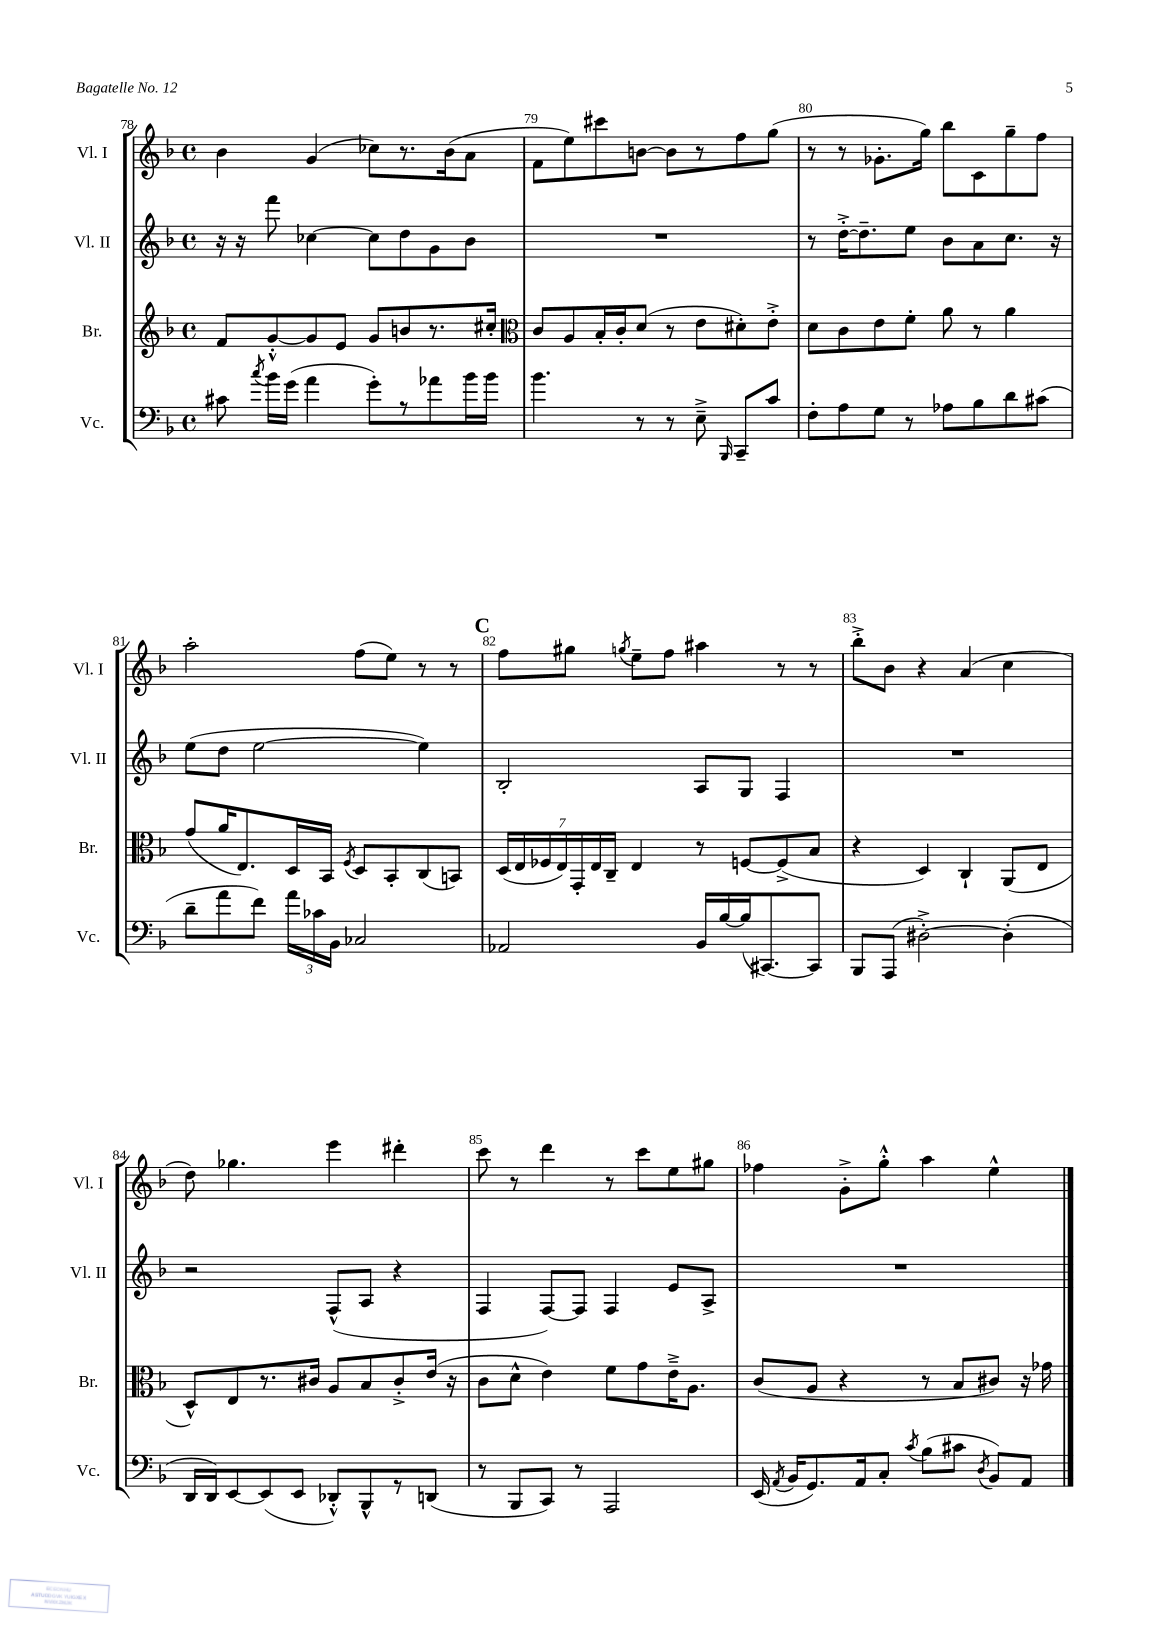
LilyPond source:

<<
\new StaffGroup <<
\new Staff = "s0" \with { instrumentName = "Vl. I" shortInstrumentName = "Vl. I" } {
    \clef treble \key f \major \defaultTimeSignature \time 4/4
    \autoBeamOff bes'4 g'4( ces''8[) r8. bes'16( a'8] |
    f'8[ e''8) cis'''8 b'8]~ b'8[ r8 f''8 g''8]( |
    r8 r8 ges'8.[-. g''16]) bes''8[ c'8 g''8-- f''8] |
    a''2-. f''8[( e''8]) r8 r8 |
    \mark \markup { \bold "C" } f''8[ gis''8] \acciaccatura { g''8 } e''8[-- f''8] ais''4 r8 r8 |
    bes''8[-.-> bes'8] r4 a'4( c''4 |
    d''8) ges''4. e'''4 dis'''4-. |
    c'''8 r8 d'''4 r8 c'''8[ e''8 gis''8] |
    fes''4 g'8[-.-> g''8]-.-^ a''4 e''4-^ \bar "|." |
}
\new Staff = "s1" \with { instrumentName = "Vl. II" shortInstrumentName = "Vl. II" } {
    \clef treble \key f \major \defaultTimeSignature \time 4/4
    \autoBeamOff r16 r16 f'''8 ces''4~ ces''8[ d''8 g'8 bes'8] |
    R1 |
    r8 d''16[~-.-> d''8.-- e''8] bes'8[ a'8 c''8.] r16 |
    e''8[( d''8] e''2~ e''4) |
    \mark \markup { \bold "C" } bes2-. a8[ g8] f4 |
    R1 |
    r2 f8[-^( a8] r4 |
    f4 f8[~) f8] f4 e'8[ a8]-> |
    R1 \bar "|." |
}
\new Staff = "s2" \with { instrumentName = "Br." shortInstrumentName = "Br." } {
    \clef treble \key f \major \defaultTimeSignature \time 4/4
    \autoBeamOff f'8[ g'8~-.-^ g'8 e'8] g'8[ b'8 r8. cis''16]-. |
    \clef alto c'8[ a8 bes16-. c'16-. d'8]( r8 e'8[ dis'8-.) e'8]-.-> |
    d'8[ c'8 e'8 f'8]-. a'8 r8 a'4 |
    g'8[( a'16 e8.) d16 bes,16] \acciaccatura { f8 } d8[ bes,8-. c8( b,8]) |
    \mark \markup { \bold "C" } \tuplet 7/4 { d16[( e16 fes16 e16) g,16-. e16 c16]-- } e4 r8 f8[~ f8->( bes8] |
    r4 d4) c4-! a,8[( e8] |
    d8[-^) e8 r8. cis'16] a8[ bes8 cis'8-.-> e'16]( r16 |
    c'8[ d'8]-^ e'4) f'8[ g'8 e'16---> a8.] |
    c'8[( a8] r4 r8 bes8[ cis'8]) r16 ges'16 \bar "|." |
}
\new Staff = "s3" \with { instrumentName = "Vc." shortInstrumentName = "Vc." } {
    \clef bass \key f \major \defaultTimeSignature \time 4/4
    \autoBeamOff cis'8 \acciaccatura { c''8 } bes'16[ g'16]( a'4 g'8[-.) r8 aes'8 bes'16 bes'16] |
    bes'4. r8 r8 e8---> \grace { bes,,16 } c,8[-- c'8] |
    f8[-. a8 g8] r8 aes8[ bes8 d'8 cis'8]( |
    d'8[-- a'8 f'8]) \tuplet 3/2 { a'16[ ces'16 bes,16] } ces2 |
    \mark \markup { \bold "C" } aes,2 bes,16[ bes16~ bes16( cis,8.~) cis,8] |
    bes,,8[ a,,8]( dis2~-.->) dis4-.( |
    d,16[ d,16) e,8~ e,8( e,8] des,8[-.-^) bes,,8-^ r8 d,8]( |
    r8 bes,,8[ c,8]) r8 a,,2 |
    e,16( \acciaccatura { a,8 } bes,16[ g,8.) a,16 c8]-. \acciaccatura { c'8 } bes8[( cis'8] \acciaccatura { d8 } bes,8[) a,8] \bar "|." |
}
>>
>>
\layout { \context { \Score currentBarNumber = #78 \override BarNumber.break-visibility = ##(#f #t #t) barNumberVisibility = #all-bar-numbers-visible } }
